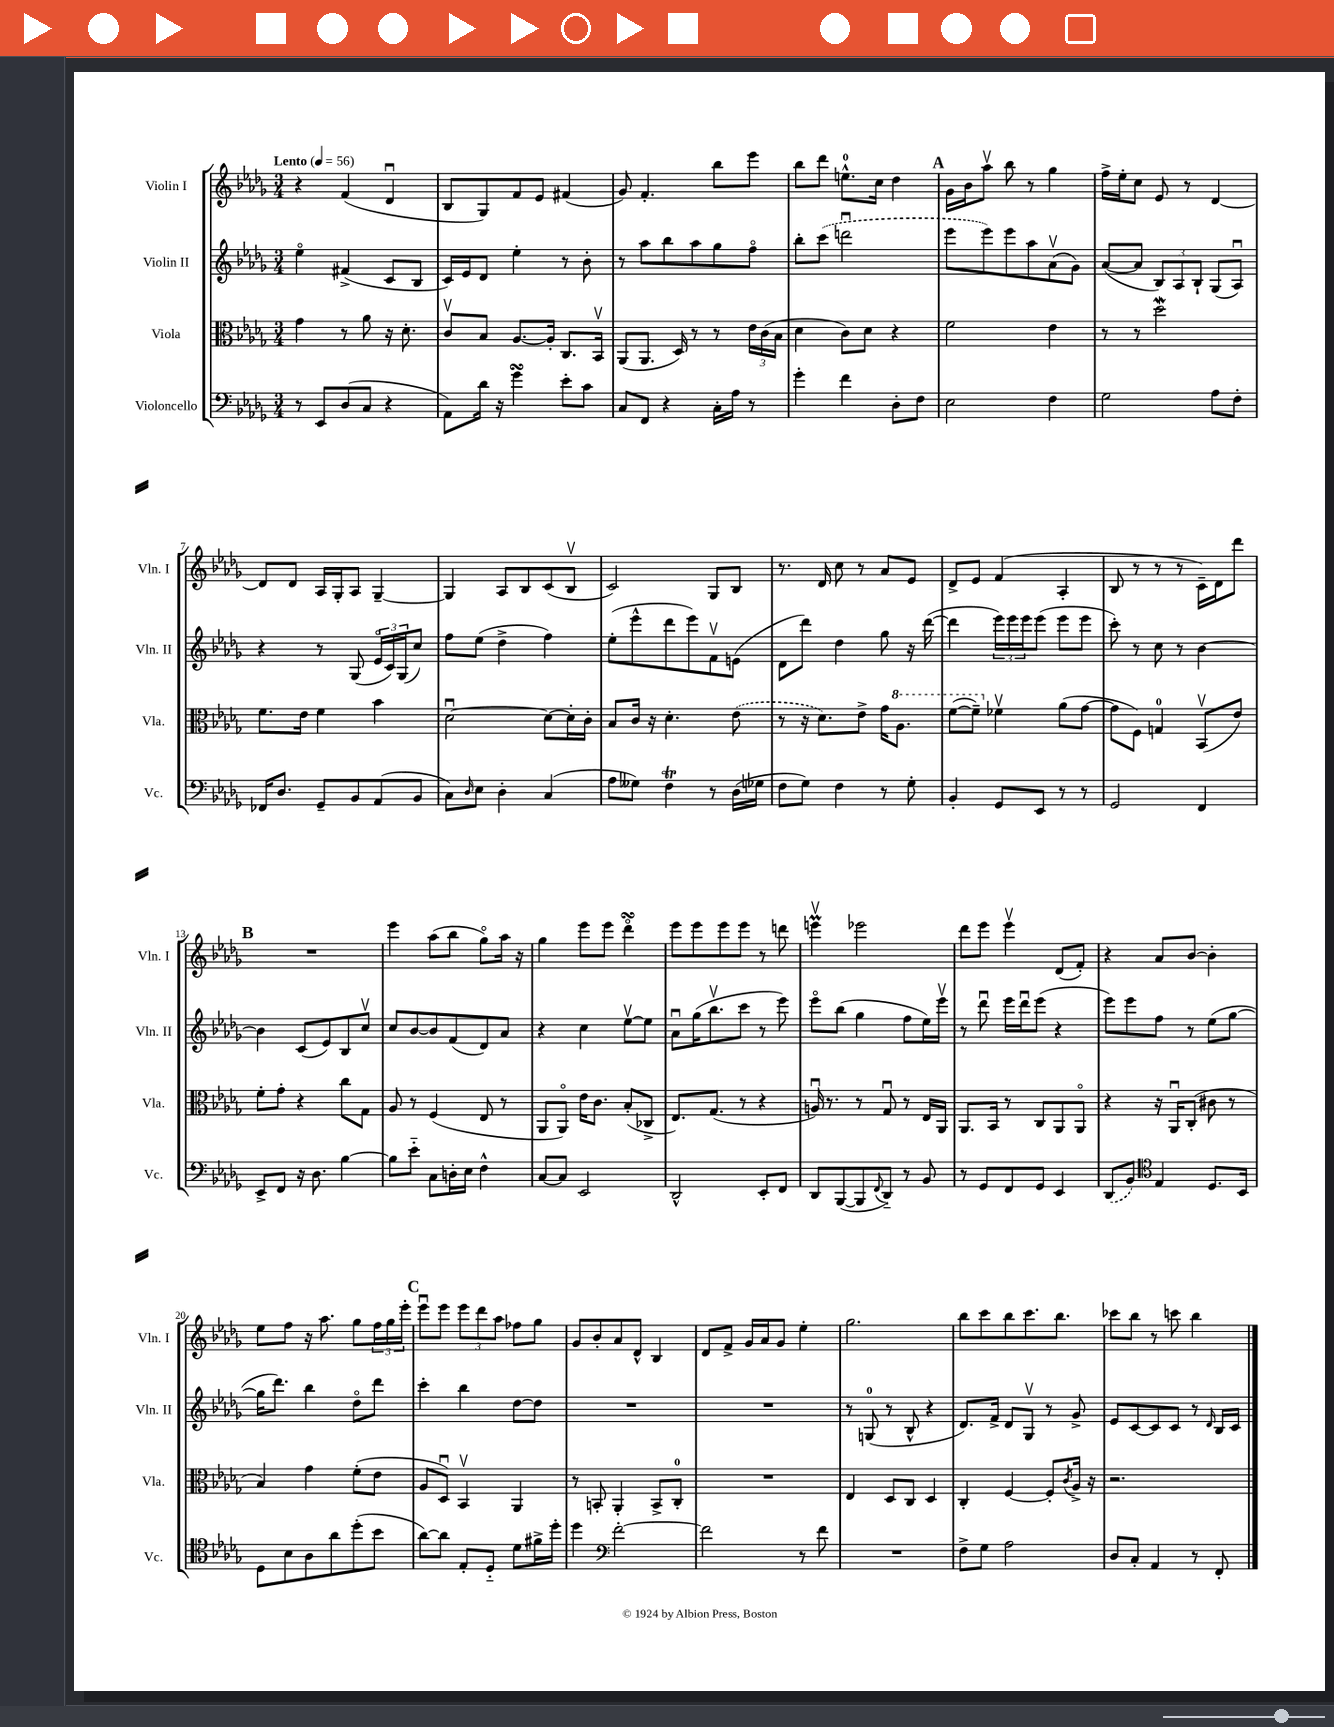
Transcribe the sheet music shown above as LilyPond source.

<<
\new StaffGroup <<
\new Staff = "s0" \with { instrumentName = "Violin I" shortInstrumentName = "Vln. I" } {
    \clef treble \key des \major \numericTimeSignature \time 3/4 \tempo "Lento" 4 = 56
    r4 f'4( des'4\downbow |
    bes8 ges8) f'8 ees'8 fis'4( |
    ges'8) f'4.-. bes''8 ees'''8 |
    bes''8 des'''8 e''8.-0-^ c''16 des''4 |
    \mark \markup { \bold "A" } ges'16 bes'16 aes''8\upbow bes''8 r8 ges''4 |
    f''16-> ees''16-. c''8 ees'8 r8 des'4~ |
    des'8 des'8 aes16 ges16-. aes8 ges4~-- |
    ges4 aes8 bes8 c'8( bes8\upbow |
    c'2) ges8 bes8 |
    r8. des'16 c''8 r8 aes'8 ees'8 |
    des'8-> ees'8 f'4( aes4-. |
    bes8 r8 r8 r8 c'16--) des'16 des'''8 |
    \mark \markup { \bold "B" } R2. |
    ees'''4 aes''8( bes''8 ges''8\flageolet) aes''16 r16 |
    ges''4 ees'''8 ees'''8 des'''4\flageolet\turn |
    ees'''8 ees'''8 ees'''8 ees'''8 r8 d'''8 |
    e'''4\upbow\prall ees'''2 |
    des'''8 ees'''8 ees'''4\upbow des'8( f'8-.) |
    r4 aes'8 bes'8~ bes'4-. |
    ees''8 f''8 r16 aes''8. ges''8 \tuplet 3/2 { f''16 ges''16 ees'''16-. } |
    \mark \markup { \bold "C" } ees'''8\downbow ees'''8 \tuplet 3/2 { ees'''8 des'''8 aes''8 } fes''8 ges''8 |
    ges'8 bes'8-. aes'8 des'8-^ bes4 |
    des'8 f'8-> ges'16 aes'16 ges'8 ees''4-. |
    ges''2. |
    bes''8 c'''8 bes''8 c'''8. bes''8. |
    ces'''8 bes''8 r8 c'''8 bes''4 \bar "|." |
}
\new Staff = "s1" \with { instrumentName = "Violin II" shortInstrumentName = "Vln. II" } {
    \clef treble \key des \major \numericTimeSignature \time 3/4
    ees''4\flageolet fis'4->( c'8 bes8 |
    c'16) ees'16 des'8 ees''4-. r8 bes'8-. |
    r8 aes''8 bes''8 aes''8 ges''8 f''8\flageolet |
    bes''8-. \once \slurDashed c'''8( d'''2\downbow |
    \mark \markup { \bold "A" } ees'''8 ees'''8) ees'''8 aes''8 aes'8\upbow( ges'8) |
    aes'8~( aes'8 \tuplet 3/2 { bes8) aes8 bes8-! } ges8( aes8\downbow) |
    r4 r8 ges8( \tuplet 3/2 { ees'16\flageolet c'16) ges16( } c''8) |
    f''8 ees''8( des''4-> f''4) |
    ees''8-.( ees'''8-^ des'''8 ees'''8) f'8\upbow e'8( |
    des'8 des'''8) des''4 ges''8 r16 des'''16~( |
    des'''4 \tuplet 3/2 { ees'''16) ees'''16 ees'''16 } ees'''8( ees'''8 ees'''8 |
    c'''8-.) r8 c''8 r8 bes'4~ |
    \mark \markup { \bold "B" } bes'4 c'8( ees'8) bes8 c''8\upbow |
    c''8 bes'8~ bes'8 f'8( des'8) aes'8 |
    r4 c''4 ees''8~\upbow ees''8 |
    aes'8\downbow ges''16( bes''8.\upbow c'''8 r8 ees'''8) |
    ees'''8\flageolet bes''8( ges''4 f''8 ees''16) ees'''16\upbow |
    r8 des'''8\downbow ees'''16 des'''16\downbow ees'''8( r4 |
    ees'''8) ees'''8 f''8 r8 ees''8( ges''8~ |
    ges''16 des'''8.) bes''4 des''8\flageolet des'''8 |
    \mark \markup { \bold "C" } c'''4-. bes''4 des''8~ des''8 |
    R2. |
    R2. |
    r8 g8-0( r8 bes8-^ r4 |
    des'8.) f'16-> des'8 ges8\upbow r8 ges'8-> |
    ees'8 c'8~ c'8 c'8 r8 \grace { des'16 } bes16 c'16 \bar "|." |
}
\new Staff = "s2" \with { instrumentName = "Viola" shortInstrumentName = "Vla." } {
    \clef alto \key des \major \numericTimeSignature \time 3/4
    ges'4 r8 aes'8 r16 des'8.-. |
    c'8\upbow bes8 aes8.~ aes16-. c8. bes,16\upbow |
    aes,8( aes,8. des16) r8 r8 \tuplet 3/2 { ees'16 c'16( bes16 } |
    des'4 c'8) des'8 r4 |
    \mark \markup { \bold "A" } f'2 ees'4 |
    r8 r8 des''2\mordent |
    f'8. ees'16 f'4 bes'4 |
    des'2~\downbow des'8~ des'16-. c'16-. |
    bes8 c'16 r16 des'4.-. \once \slurDashed ees'8( |
    r8 r16 des'8.) ees'8-> ges'16 \ottava #1 aes'8. |
    f''8~( f''8--) \ottava #0 fes'4\upbow aes'8( ges'8~ |
    ges'8 f8) g4-0 bes,8\upbow( ees'8) |
    \mark \markup { \bold "B" } f'8-. ges'8-. r4 c''8 ges8 |
    aes8 r8 f4( ees8 r8 |
    aes,8 aes,8\flageolet) ees'16 c'8. bes8-.( ces8-> |
    ees8.) ges8.( r8 r4 |
    a16\downbow) r8. r8 ges8\downbow r8 ees16 aes,16 |
    aes,8. bes,16 r8 c8 aes,8 aes,8\flageolet |
    r4 r16 aes,16\downbow c8-.( cis'8 r8 |
    bes4) ges'4 f'8-.( ees'8 |
    \mark \markup { \bold "C" } aes8 des8\downbow) bes,4\upbow aes,4 |
    r8 b,8-. aes,4-. b,8-> c8-0-. |
    R2. |
    ees4 des8 c8 des4 |
    c4-. f4~ f8-. \acciaccatura { c'8 } aes16-> r16 |
    r2. \bar "|." |
}
\new Staff = "s3" \with { instrumentName = "Violoncello" shortInstrumentName = "Vc." } {
    \clef bass \key des \major \numericTimeSignature \time 3/4
    r8 ees,8 des8( c8 r4 |
    aes,8) des'16 r16 ges'4\turn ees'8-. c'8 |
    c8 f,8 r4 c16-. aes16 r8 |
    ges'4-. f'4 des8-. f8 |
    \mark \markup { \bold "A" } ees2 f4 |
    ges2 aes8 f8-. |
    fes,16 des8. ges,8-- bes,8 aes,8( bes,8 |
    c8) \grace { des16 } ees8 des4-. c4( |
    aes8 geses8) f4\trill r8 des16( ges16 |
    f8 ges8) f4 r8 ges8-. |
    bes,4-. ges,8 ees,8 r8 r8 |
    ges,2 f,4 |
    \mark \markup { \bold "B" } ees,8-> f,8 r16 des8. bes4~ |
    bes8 ees'8-_ c8 d16-. ees16 f4-^ |
    c8~ c8 ees,2 |
    des,2-^ ees,8-. f,8 |
    des,8 bes,,8~( bes,,8 \appoggiatura { f,8 } des,8-_) r8 bes,8 |
    r8 ges,8 f,8 ges,8 ees,4 |
    \once \slurDashed des,8( bes,8) \clef tenor ees4 des8. bes,16 |
    des8 bes8 aes8 aes'8 des''8-.( bes'8 |
    \mark \markup { \bold "C" } aes'8~) aes'8 ees8-. des8-_ des'8 fis'16-> des''16-. |
    des''4 \clef bass f'2~-. |
    f'2 r8 f'8 |
    R2. |
    f8-> ges8 aes2 |
    des8 c8-. aes,4 r8 f,8-. \bar "|." |
}
>>
>>
